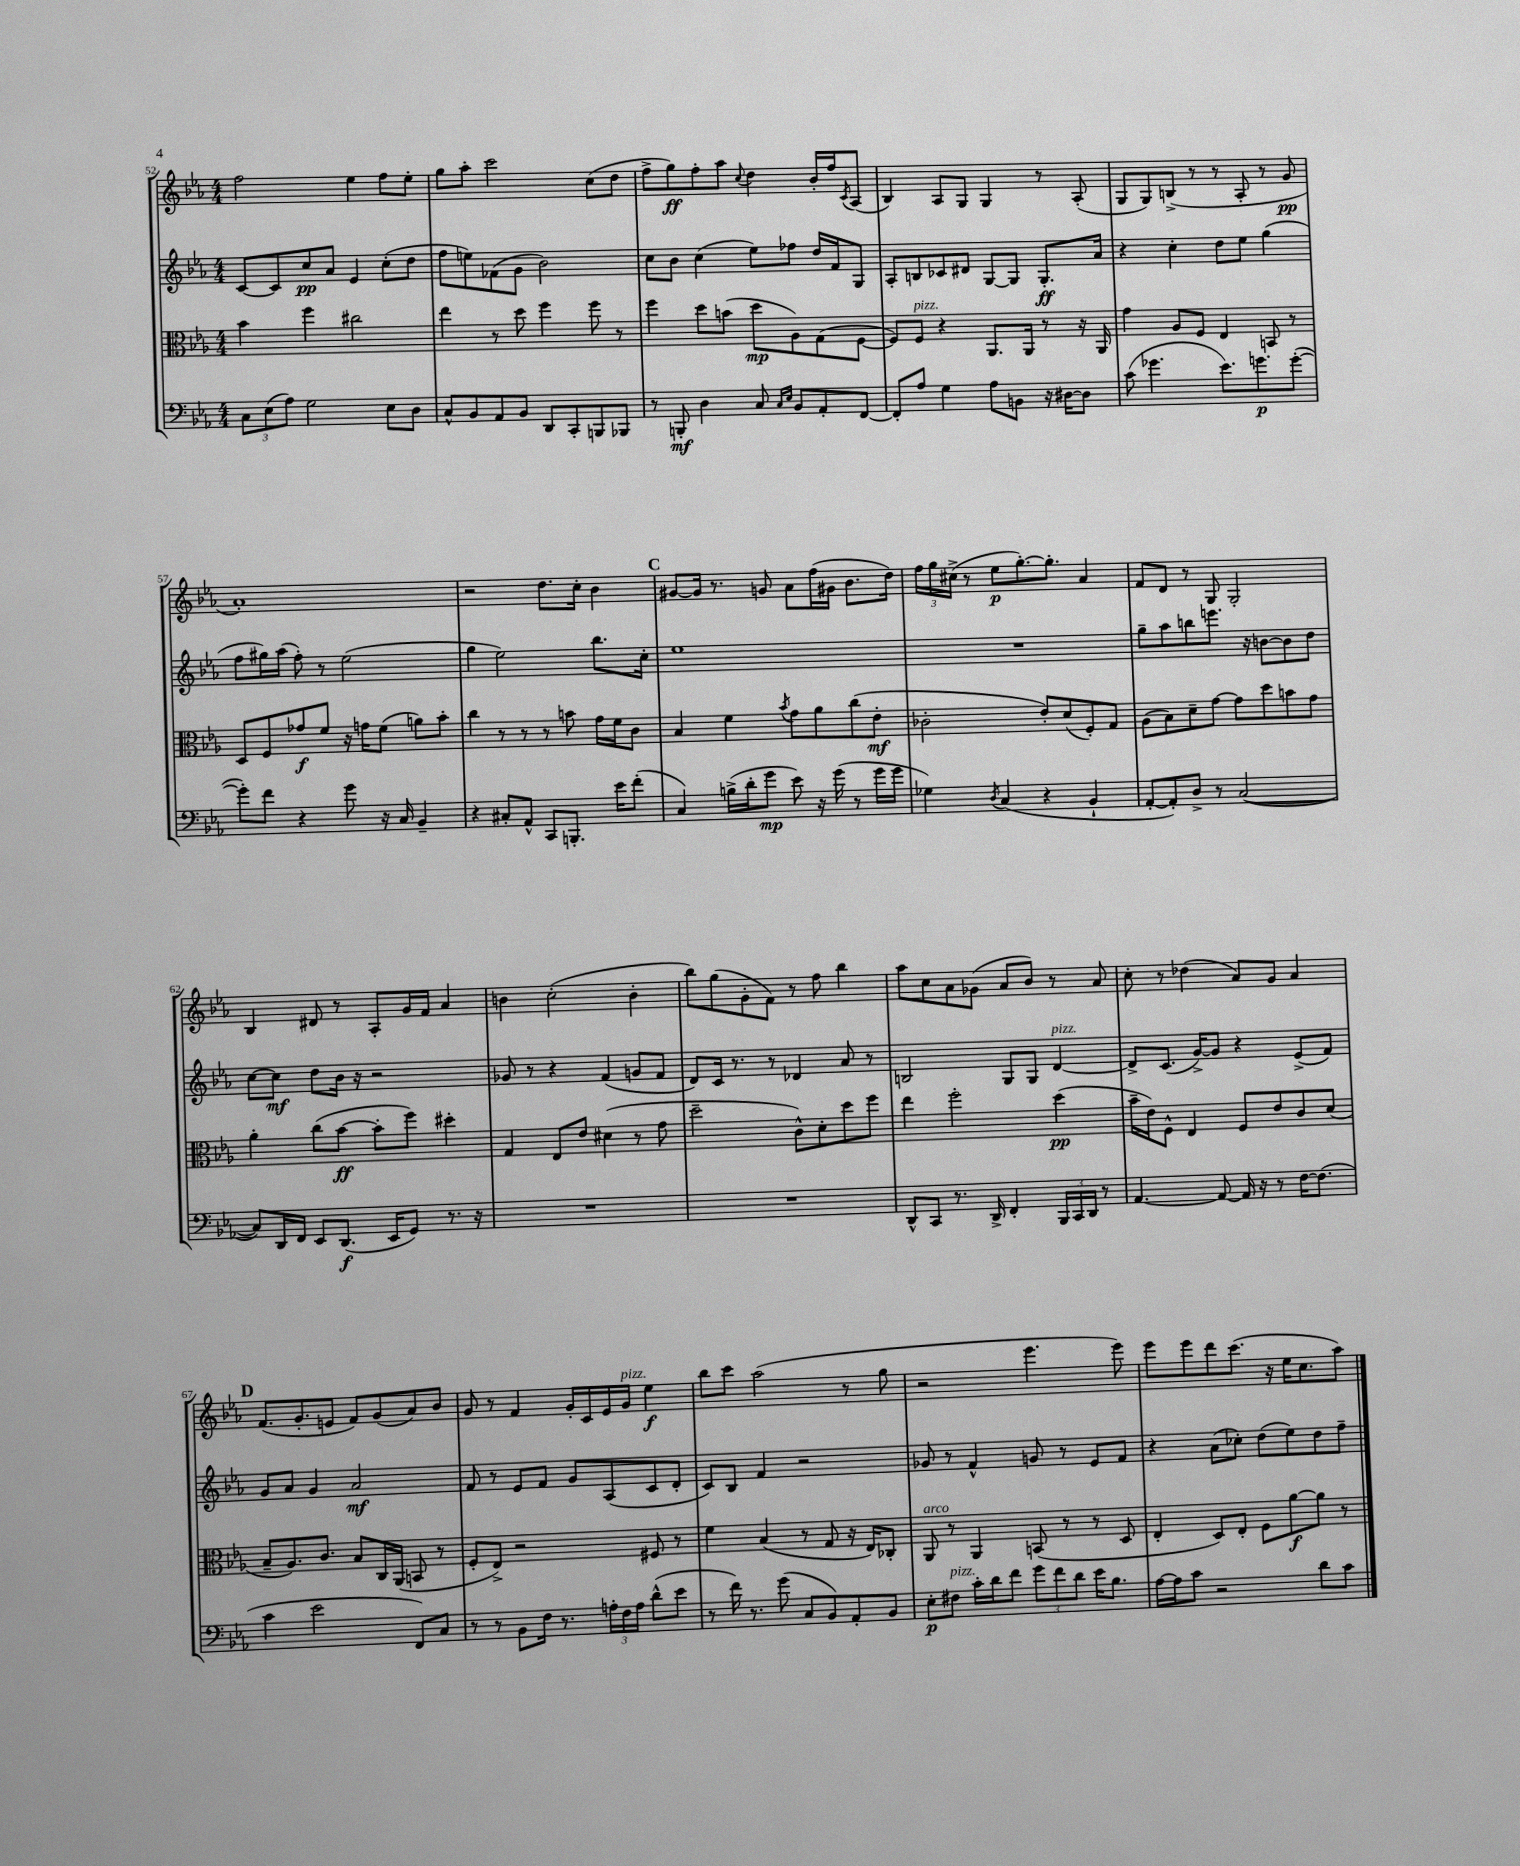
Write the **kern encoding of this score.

**kern	**kern	**kern	**kern
*staff4	*staff3	*staff2	*staff1
*clefF4	*clefC3	*clefG2	*clefG2
*k[b-e-a-]	*k[b-e-a-]	*k[b-e-a-]	*k[b-e-a-]
*M4/4	*M4/4	*M4/4	*M4/4
12C	4b-	[8c	2ff
(12E-	.	.	.
.	.	8c]	.
12A-)	.	.	.
2G	4ff	8cc	.
.	.	8a-	.
.	2cc#	4e-	4ee-
8E-	.	(8cc'	8ff
8D	.	8dd	8ee-'
=	=	=	=
8C^^	4ee-	8ff	8gg
8BB-	.	8ee)	8aa-'
8AA-	8r	(8f-	2ccc
8BB-	8dd	8g	.
8DD	4ff	2b-)	.
8CC'	.	.	.
8BBB	8ff	.	(8cc
8BBB-	8r	.	8dd
=	=	=	=
8r	4ff	8cc	8ff^
8BBB'	.	8b-	8gg)
4D	8dd	(4cc	8ff'
.	(8b	.	8aa-
.	.	.	8qqcc
8C	8dd	8ee-)	4dd
16qqC	.	.	.
16qqE-	.	.	.
8BB-	8A-)	8ff-	.
8AA-'	(8G	16dd	16b-'
.	.	16f	16ff
.	.	.	8qc
[8FF	[8F	8G	(8A-
=	=	=	=
8FF']	8F])	8A-'	4B-)
8A-	8F	8B	.
4G	4r	8c-	8A-
.	.	8d#	8G
8A-	8.AA-	[8G	4G
8BB	.	8G]	.
.	16AA-	.	.
16r	8r	8.G'	8r
[16D#	.	.	.
8D#]	16r	.	(8A-'
.	16AA-	16a-	.
=	=	=	=
(8c	4g	4r	8G
4.g-	.	.	8G)
.	8A-	4cc'	(8B^
.	8F	.	8r
8.e-)	4E-	8dd	8r
.	.	8ee-	8A-'
8.g	.	.	.
.	8BB	(4gg	8r
([8g'	8r	.	8g
=	=	=	=
8g'])	8D	8ff	1a-')
8f	8F	16gg#)	.
.	.	(16aa-	.
4r	8g-	8ff')	.
.	8f	8r	.
8g	16r	(2ee-	.
.	16g	.	.
16r	(8f	.	.
16C	.	.	.
4BB-~	8a)	.	.
.	8b-'	.	.
=	=	=	=
4r	4cc	4gg	2r
8C#'	8r	2ee-)	.
8AA-^^	8r	.	.
8CC	8r	.	8.dd
8.BBB'	8b	.	.
.	.	.	16cc'
.	16g	8.bb-	4b-
16e-	16f	.	.
(8f'	8c	.	.
.	.	16cc'	.
=	=	=	=
4C)	4B-	1ee-	[8g#
.	.	.	16g#]
.	.	.	8.r
(16B^	4f	.	.
16d'	.	.	.
8g	.	.	8g
.	8qb-	.	.
8e-)	8g	.	8a-
16r	8a-	.	(16ff
(16g	.	.	16g#
8r	(8cc	.	8.b-
16g	8e-'	.	.
16g	.	.	16dd)
=	=	=	=
4G-)	2c-'	1r	24ff
.	.	.	24gg
.	.	.	(24cc#^
.	.	.	8r
8qD	.	.	.
(4C	.	.	8ee-
.	.	.	[8.gg')
4r	8e-')	.	.
.	.	.	8.gg']
.	(8d	.	.
4BB-`	8F')	.	4a-
.	8G	.	.
=	=	=	=
[8AA-'	(8A-	8gg~	8f
8AA-'])	8B-)	8aa-	8d
8D^	8d~	8bb	8r
8r	[8g	8.eee	8G
([2C	8g]	.	2G'
.	.	16r	.
.	8dd	[8b	.
.	8b	8b]	.
.	8g	8dd	.
=	=	=	=
8C])	4a-'	[8cc	4B-
16DD	.	8cc]	.
16FF	.	.	.
8EE-	(8cc	8dd	8d#
(8.DD	[8b-	16b-	8r
.	.	16r	.
.	8b-']	2r	8A-'
16EE-	.	.	.
8GG)	8ff)	.	16g
.	.	.	16f
8.r	4dd#'	.	4a-
16r	.	.	.
=	=	=	=
1r	4G	8g-	4b
.	.	8r	.
.	8E-	4r	(2cc'
.	8e-	.	.
.	(4d#	(4f	.
.	8r	8g	4b'
.	8g	8f	.
=	=	=	=
1r	2dd~	8d)	8bb-)
.	.	16c	(8gg
.	.	8.r	.
.	.	.	8g'
.	.	8r	8f)
.	8c^^)	4d-	8r
.	8d'	.	8ff
.	8dd	8a-	4bb-
.	8ff	8r	.
=	=	=	=
8DD^^	4ee-	2B	8aa-
8CC	.	.	8cc
8.r	2ff'	.	8a-
.	.	.	(8g-
16DD^	.	.	.
4FF'	.	8G	8a-
.	.	8G	8b-)
24BBB-	(4dd	[4d	8r
24CC	.	.	.
24DD	.	.	.
8r	.	.	8a-
=	=	=	=
[4.AA-	16b-~	8d^]	8cc'
.	16e-)	.	.
.	8F^^	(8.c	8r
.	4E-	.	(4dd-
.	.	[16g^)	.
8AA-_	.	8g]	.
16AA-]	8F	4r	8a-)
16r	.	.	.
8r	8e-	.	8g
[16F	8c	(8e-^	4a-
(8.F]	.	.	.
.	(8d	8f)	.
=	=	=	=
4c	8B-~	8g	(8.f
.	8.A-)	8a-	.
.	.	.	8.g'
2e-	.	4g	.
.	8.c	.	.
.	.	.	8e
.	8B-	2a-	8f)
.	16C	.	(8g
.	(16AA-	.	.
8FF)	8BB	.	8a-)
8C	8r	.	8b-
=	=	=	=
8r	8F'	8f	8g
8r	8E-^)	8r	8r
8BB-	2r	8e-	4f
16F	.	8f	.
8.r	.	.	.
.	.	8g	16g'
.	.	.	16c
24A'	.	(8A-	16e-
24F	.	.	.
.	.	.	16g
24A	.	.	.
(8d^^	8F#	8c	4ee-
8e-	8r	8d'	.
=	=	=	=
8r	4f	8c)	8bb-
16f)	.	8B-	8ccc
8.r	.	.	.
.	(4B-	4f	(2aa-
(8g	.	.	.
8C	8r	2r	.
8BB-)	8G	.	.
8AA-'	16r	.	8r
.	16E-)	.	.
8BB-	8C-'	.	8gg
=	=	=	=
8E-'	8AA-	8g-	2r
8F#	8r	8r	.
16c'	4AA-	4f^^	.
16d	.	.	.
8f	.	.	.
12g	(8BB	8g	4.eee-
12f	.	.	.
.	8r	8r	.
12d	.	.	.
16e-	8r	8e-	.
8.B-	.	.	.
.	8D	8f	8eee-)
=	=	=	=
[16A-	4E-'	4r	8eee-
16A-]	.	.	.
8c	.	.	8eee-
2r	8D)	(8a-	8ddd
.	8E-'	8cc-')	(8.ccc
.	8F	(8dd	.
.	.	.	16r
.	[8a-	8ee-)	16ee-
.	.	.	8.cc
8d	8a-]	8dd	.
8c	8r	8ff~	8aa-)
==	==	==	==
*-	*-	*-	*-
